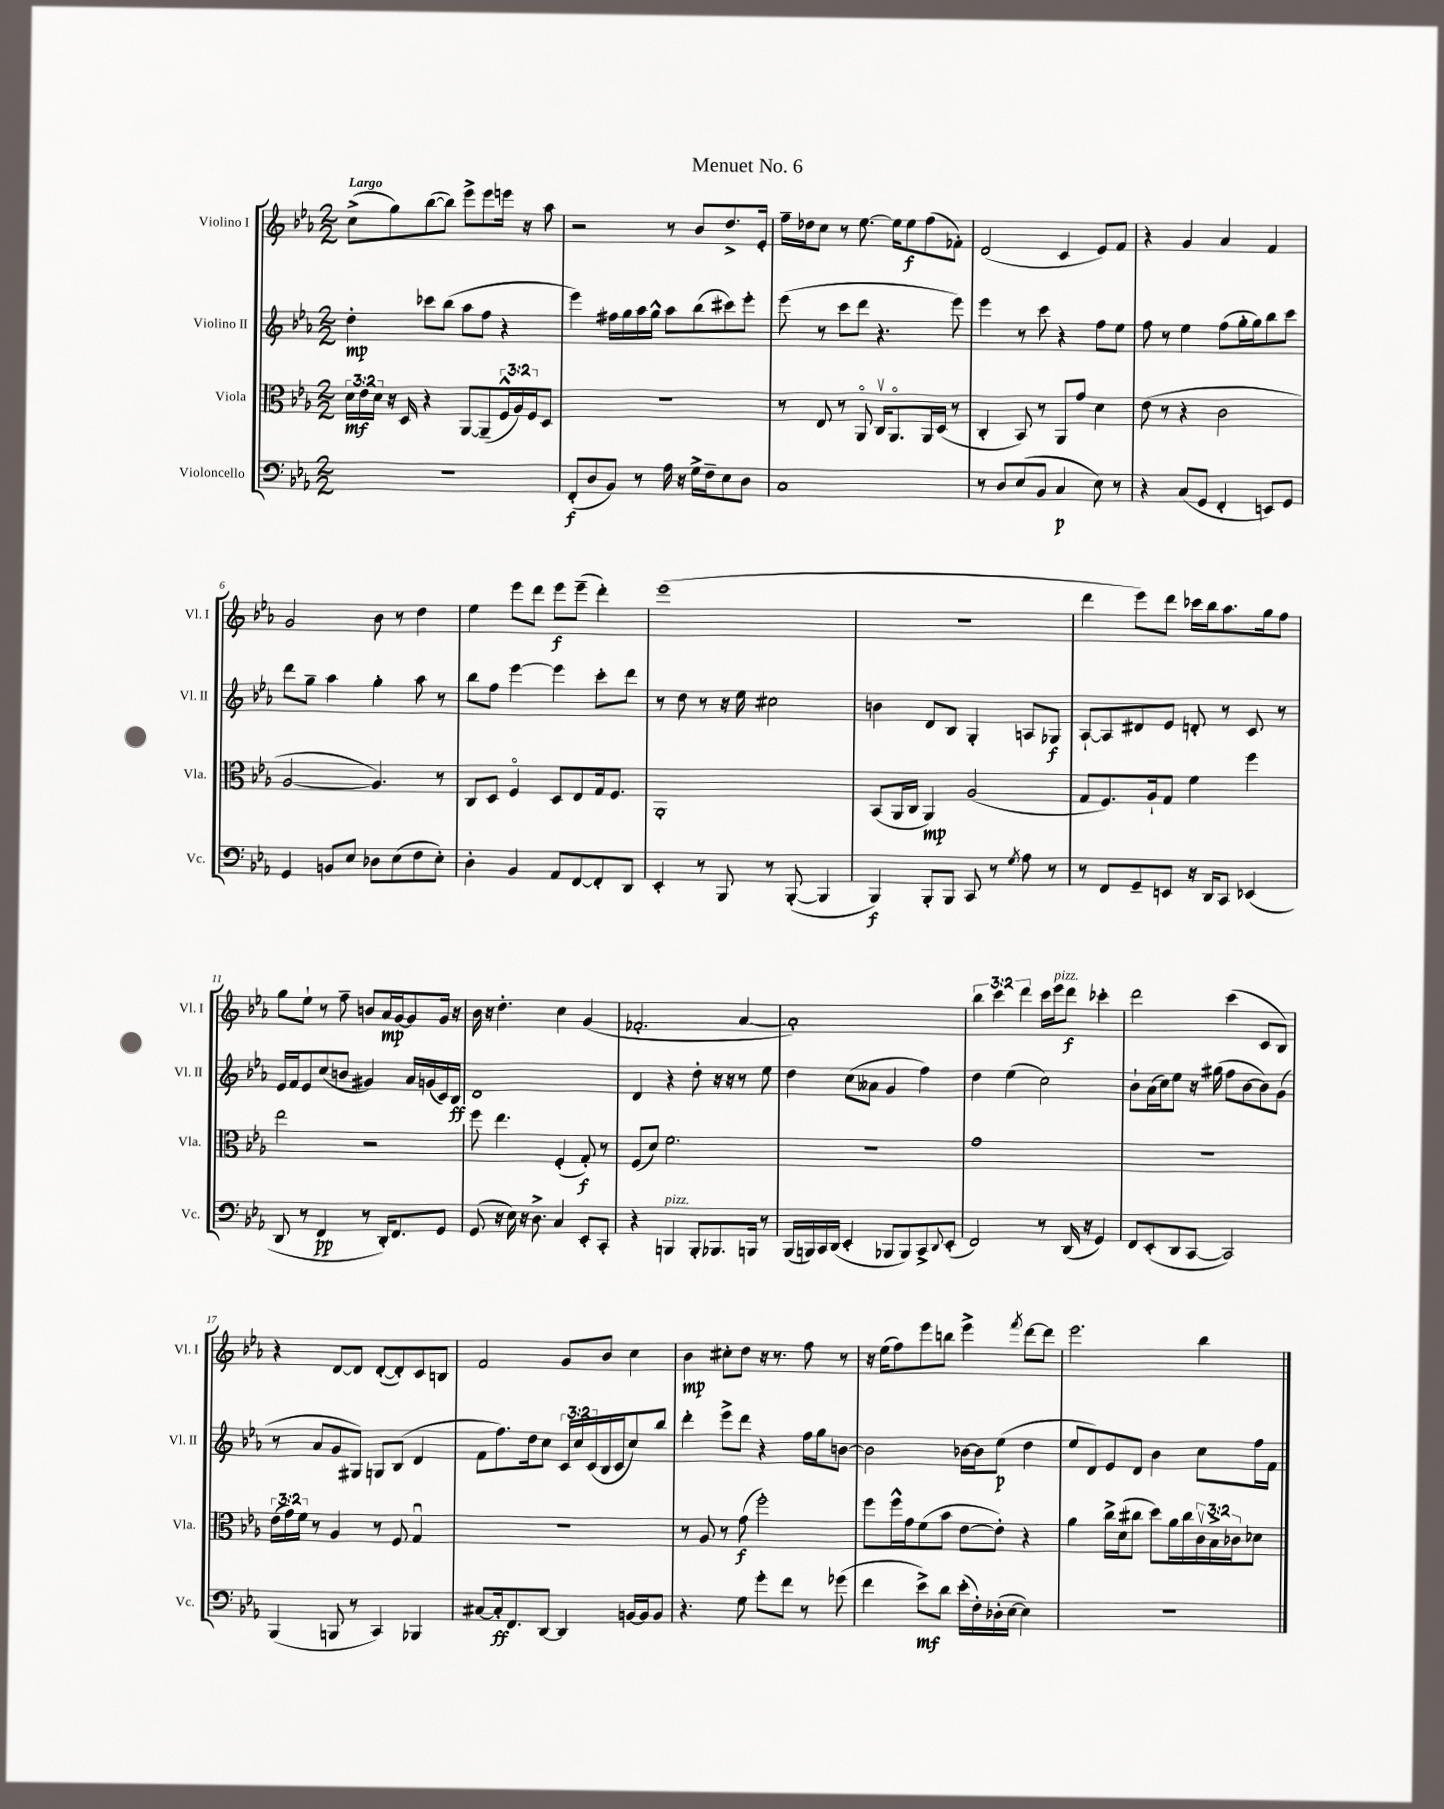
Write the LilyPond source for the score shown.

\header { title = "Menuet No. 6" }
<<
\new StaffGroup <<
\new Staff = "s0" \with { instrumentName = "Violino I" shortInstrumentName = "Vl. I" } {
    \clef treble \key ees \major \numericTimeSignature \time 2/2 \override Staff.TupletNumber.text = #tuplet-number::calc-fraction-text \tempo "Largo"
    c''8->( g''8) bes''8~( bes''8) ees'''8-> ees'''8 e'''16 r16 aes''8 |
    r2 r8 bes'8 d''8.-> ees'16-. |
    f''16-- des''16 c''8 r8 ees''8.~ ees''16 ees''8\f f''8( fes'8-.) |
    d'2( c'4 ees'8) f'8 |
    r4 g'4 aes'4 f'4 |
    g'2 bes'8 r8 d''4 |
    ees''4 ees'''8 d'''8 ees'''8\f ees'''8--( d'''4-.) |
    ees'''1( |
    R1 |
    d'''4 ees'''8) d'''8 ces'''16 bes''16 aes''8. g''16 f''8 |
    g''8 ees''8-! r8 f''8-- b'8 aes'16\mp g'16~ g'8 g'16 r16 |
    bes'16 r16 d''4.-. c''4 g'4( |
    fes'2.-. aes'4~ |
    aes'1-.) |
    \tuplet 3/2 { bes''4 c'''4 d'''4 } c'''16 ees'''16^\markup { \italic "pizz." } d'''8\f ces'''4-. |
    d'''2 c'''4( c'8 bes8) |
    r4 d'8~ d'8 d'8~-.( d'8-.) c'8 b8 |
    f'2 g'8 bes'8 c''4 |
    bes'4\mp cis''8-. d''8 r16 r8. f''8 r8 |
    r16 ees''16( f''8) ees'''8 b''8 ees'''4-> \acciaccatura { f'''8 } d'''8~ d'''8 |
    ees'''2. bes''4 \bar "|." |
}
\new Staff = "s1" \with { instrumentName = "Violino II" shortInstrumentName = "Vl. II" } {
    \clef treble \key ees \major \numericTimeSignature \time 2/2 \override Staff.TupletNumber.text = #tuplet-number::calc-fraction-text
    d''4-.\mp ces'''8 bes''8( aes''8 f''8 r4 |
    ees'''4) fis''16 g''16 aes''16 g''16-^ aes''8 bes''8( cis'''8) ees'''8-. |
    ees'''8( r8 c'''8 d'''8 r4. ees'''8) |
    ees'''4 r8 c'''8 r4 f''8 ees''8 |
    f''8 r8 ees''4 f''8( g''16-. g''16) bes''8 c'''8 |
    d'''8 g''8-- aes''4 g''4-. aes''8 r8 |
    bes''8 f''8 ees'''4~ ees'''4 c'''8-. d'''8 |
    r8 d''8 r8 r16 ees''16 cis''2 |
    b'4 d'8 bes8 g4-. a8 ges8\f |
    aes8~-! aes8 dis'8 ees'8 d'8-. r8 c'8 r8 |
    ees'16 f'16 ees'8 c''8( b'8 gis'4) aes'16 g'16( c'16) bes16\ff |
    d'1 |
    d'4 r4 d''8-. r16 r16 r8 ees''8 |
    d''4 c''8( aeses'8 g'4 f''4) |
    d''4 ees''4( c''2) |
    bes'8-! aes'16( c''16) ees''8 r16 gis''16( f''8 bes'8~ bes'8) g'8( |
    r8 aes'8 g'8 gis8) g8 bes8( d'4 |
    f'8 f''8.) d''16 c''8 \tuplet 3/2 { c'16 c''16 c'16( } bes16 c'16 c''8) bes''8 |
    d'''4-. ees'''8-> d'''8 r4 f''16 g''16 b'8~ |
    b'2 bes'16~ bes'16 ees''8\p( d''4 |
    ees''8 d'8) ees'8 d'8 bes'4 c''8 f''16 f'16 \bar "|." |
}
\new Staff = "s2" \with { instrumentName = "Viola" shortInstrumentName = "Vla." } {
    \clef alto \key ees \major \numericTimeSignature \time 2/2 \override Staff.TupletNumber.text = #tuplet-number::calc-fraction-text
    \tuplet 3/2 { d'16\mf ees'16 d'16 } r16 d16 r4 aes,8~ aes,8--( \tuplet 3/2 { f16-^ aes16) f16 } d8 |
    r1 |
    r8 ees8 r8 aes,8\flageolet c16\upbow aes,8.\flageolet aes,16 d16( r8 |
    c4-. bes,8) r8 aes,8 g'8 d'4 |
    ees'8( r8 r4 c'2 |
    aes2~ aes4.) r8 |
    c8 d8 f4\flageolet d8 ees8 g16 f8. |
    aes,1-. |
    bes,8( aes,16 c16 aes,4\mp) aes2( |
    g8 f8.) aes16-! g8 f'4 f''4 |
    ees''2 r2 |
    f''8 ees''4. f4-.( g8-.\f) r8 |
    f8( d'8) f'2. |
    R1 |
    g'1 |
    R1 |
    \tuplet 3/2 { ees'16( g'16) f'16 } r8 aes4 r8 f8 g4\downbow |
    R1 |
    r8 aes8 r8 g'8\f( f''2-.) |
    f''8 f''16-^ g'16 f'8( bes'8 ees'8~ ees'8-.) r4 |
    aes'4 c''16-> d'16( cis''8 d''8) aes'16 cis''16 \tuplet 3/2 { c'16\upbow bes16-> ces'16 } des'8 \bar "|." |
}
\new Staff = "s3" \with { instrumentName = "Violoncello" shortInstrumentName = "Vc." } {
    \clef bass \key ees \major \numericTimeSignature \time 2/2
    r1 |
    f,8-.\f( d8 bes,8) r8 aes16 r16 g16-> f16-- ees8 d8 |
    c1 |
    r8 d8 ees8( bes,8 c4\p ees8) r8 |
    r4 c8( g,8 f,4-. e,8) g,8 |
    g,4 b,8 ees8 des8 ees8( f8 ees8-.) |
    d4-. bes,4 aes,8 f,8~ f,8-. d,8 |
    ees,4-. r8 bes,,8 r8 bes,,8~-.( bes,,4 |
    bes,,4\f) bes,,8-. bes,,8 c,8 r8 \acciaccatura { g8 } aes8 r8 |
    r8 f,8 g,8-- e,8 r16 d,16 c,8 ees,4( |
    d,8 r8 f,4\pp r8 d,16-.) f,8. g,8 |
    g,8( r16 ees16) r16 d8.-> c4 ees,8-. c,8-. |
    r4 b,,4^\markup { \italic "pizz." } b,,8-. bes,,8. b,,16 r8 |
    bes,,16( b,,16) c,16 d,16( ees,4-. bes,,8 bes,,8) c,8-> \appoggiatura { d,8 } ees,8-.( |
    f,2) r8 d,16( r16 g,4) |
    f,8 ees,8-.( d,8 c,8~ c,2) |
    bes,,4( b,,8 r8 c,4) bes,,4 |
    cis8~ cis16-.\ff f,8. d,8~ d,4 b,16~ b,16 b,8 |
    r4. g8 g'8-. f'8 r8 ges'8( |
    f'4 ees'8->\mf) d'8 ees'16-.( f16-.) des16-.( ees16~ ees4) |
    R1 \bar "|." |
}
>>
>>
